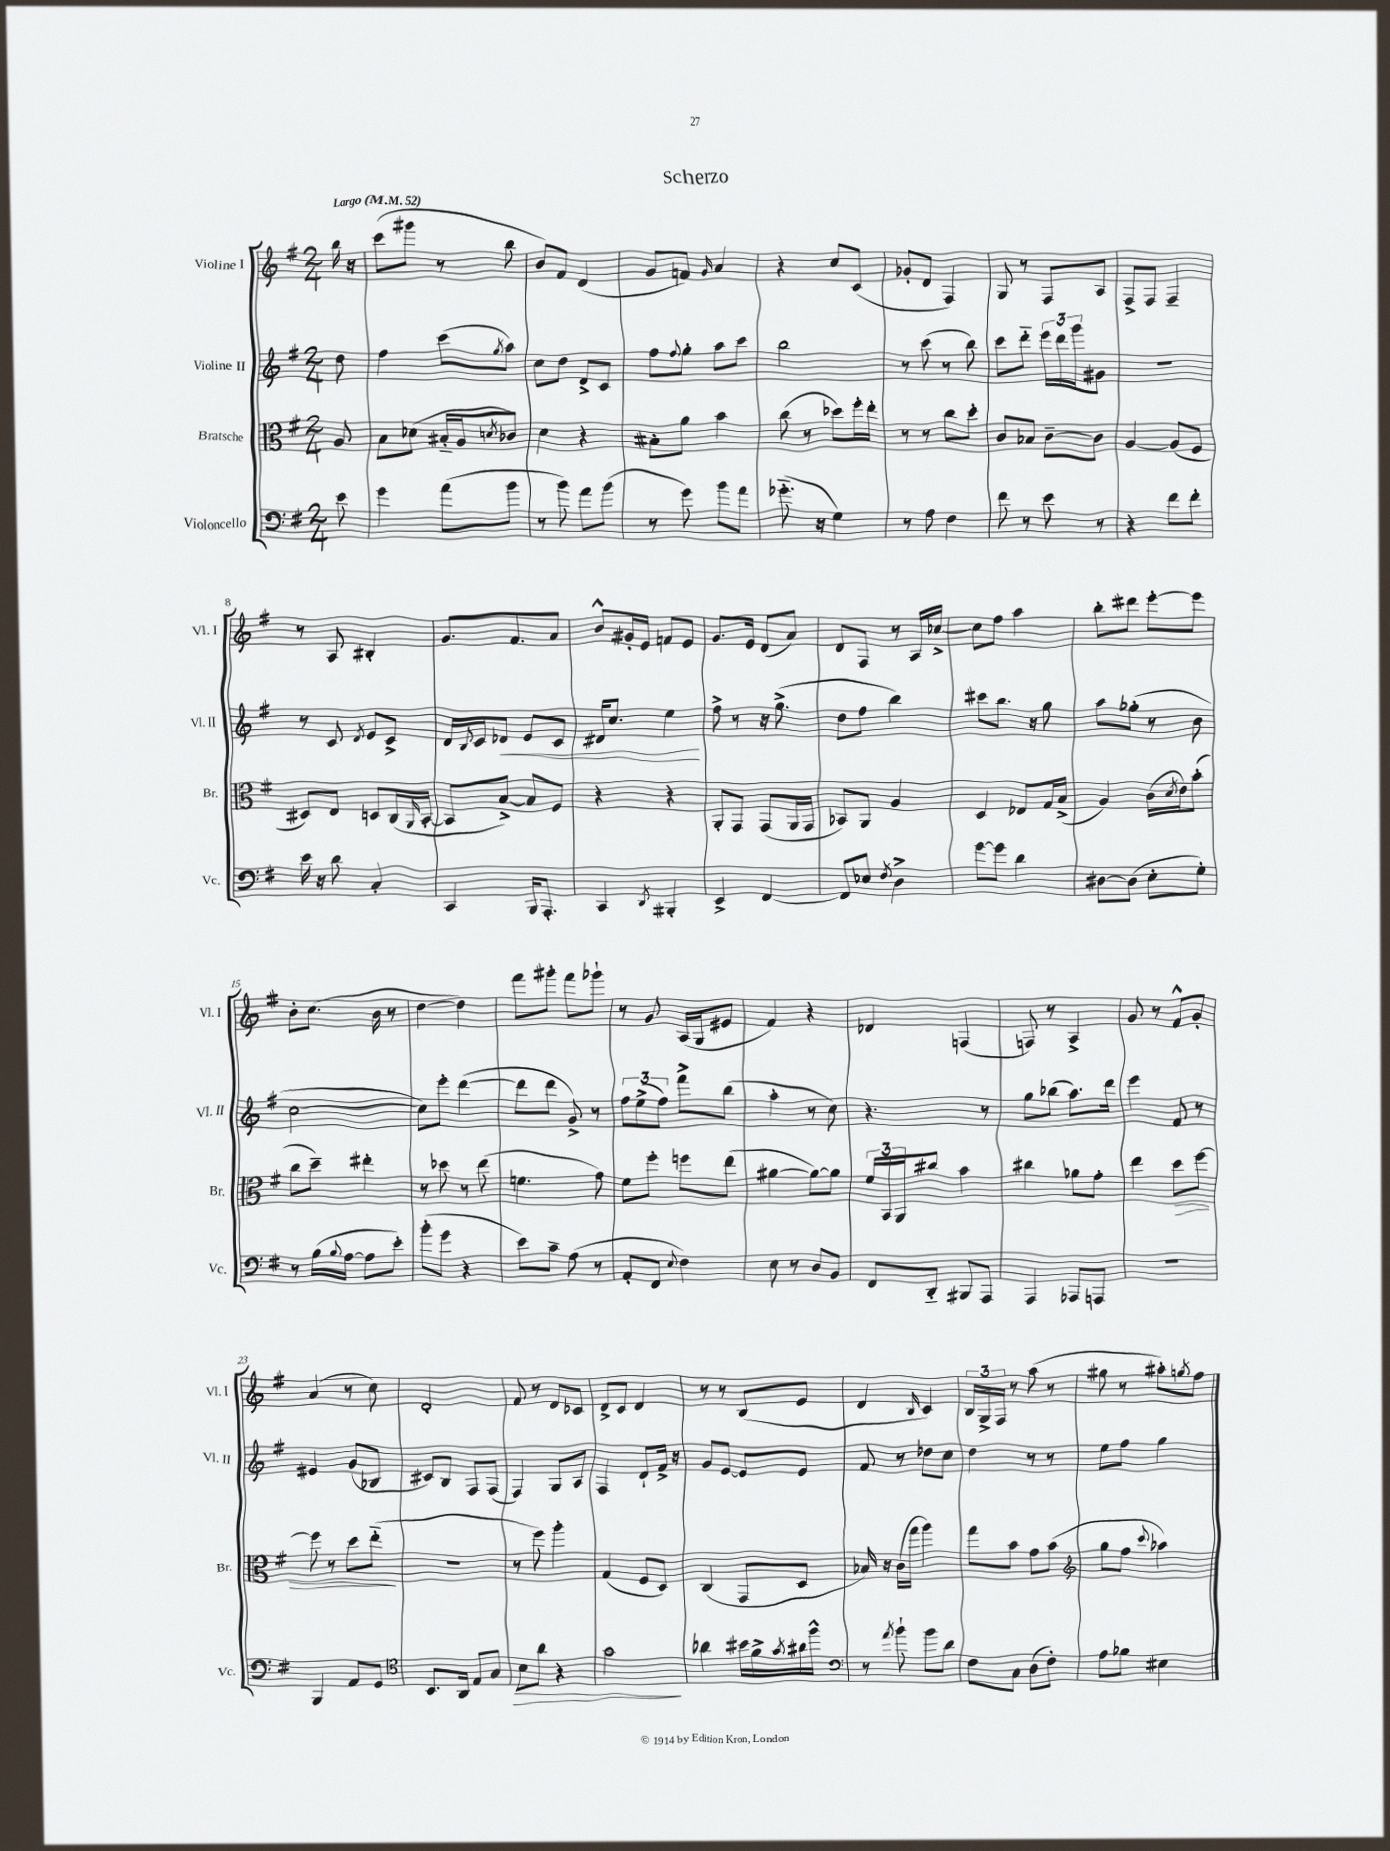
\header { title = "Scherzo" }
<<
\new StaffGroup <<
\new Staff = "s0" \with { instrumentName = "Violine I" shortInstrumentName = "Vl. I" } {
    \clef treble \key g \major \numericTimeSignature \time 2/4 \partial 8 \tempo "Largo" 4 = 52
    b''16 r16 |
    c'''8( gis'''8 r8 b''8 |
    b'8) fis'8 d'4( |
    g'8 f'8) \grace { g'16 } a'4 |
    r4 c''8 c'8( |
    ges'8-. d'8 fis4) |
    g8 r8 fis8 a8 |
    fis8-> fis8 fis4-- |
    r8 a8 bis4-. |
    g'8. fis'8. a'8 |
    b'8-^ gis'16-. e'16 f'8 e'8 |
    g'8. e'16 d'8( a'8) |
    d'8 fis8 r8 a16 ces''16~-> |
    ces''8 fis''8 a''4 |
    b''8-. dis'''8 e'''8~-. e'''8 |
    b'8-. c''8.( b'16 r8 |
    d''4~ d''4) |
    fis'''8 gis'''8-. fis'''8 ges'''8-! |
    r8 g'8 a16( g16 eis'8 |
    fis'4) r4 |
    des'4 f4( |
    f8) r8 a4-> |
    g'8 r8 fis'8-^ g'8-. |
    a'4( r8 c''8) |
    d'2-. |
    fis'8 r8 d'8 ces'8 |
    d'8-> c'8 d'4 |
    r8 r8 b8( e'8 |
    d'4 \grace { b16 } c'4) |
    \tuplet 3/2 { b16 g16-> fis16 } r8 a''8( r8 |
    gis''8 r8 ais''8-.) \acciaccatura { g''8 } fis''8 \bar "|." |
}
\new Staff = "s1" \with { instrumentName = "Violine II" shortInstrumentName = "Vl. II" } {
    \clef treble \key g \major \numericTimeSignature \time 2/4 \partial 8
    d''8 |
    fis''4 c'''8( \acciaccatura { g''8 } a''8) |
    c''8 d''8 d'8-> c'8 |
    fis''8 \appoggiatura { fis''8 } g''8-. a''8 c'''8 |
    b''2 |
    r8 c'''8( r8 b''8) |
    c'''8 d'''8-_ \tuplet 3/2 { e'''16 d'''16 g'''16 } gis'8 |
    R2 |
    r8 c'8 \acciaccatura { d'8 } e'8 c'8-> |
    d'16 \appoggiatura { b8 } c'16 des'8\< e'8 c'8 |
    dis'16 c''8. e''4\! |
    fis''8-> r8 r16 g''8.->( |
    d''8 fis''8 b''4) |
    cis'''8 b''8. r16 g''8 |
    a''8 ges''8-.( r8 b'8 |
    c''2~ |
    c''8) e'''8-. d'''4~( |
    d'''8 d'''8 g'8->) r8 |
    \tuplet 3/2 { fis''8 e''8->( fis''8) } fis'''8-> b''8( |
    a''4-. r8 c''8) |
    r4. r8 |
    g''8 bes''8( a''8.) d'''16 |
    e'''4 fis'8 r8 |
    eis'4 g'8( bes8 |
    cis'8) b8 fis8 fis8( |
    fis4) g8 a8 |
    fis4 d'8-! fis'16-> r16 |
    g'8 e'8~ e'8 e'8 |
    fis'8 r8 des''8 c''8 |
    d''4 r8 r8 |
    e''8 fis''8 g''4 \bar "|." |
}
\new Staff = "s2" \with { instrumentName = "Bratsche" shortInstrumentName = "Br." } {
    \clef alto \key g \major \numericTimeSignature \time 2/4 \partial 8
    a8 |
    b8 des'8( bis16-_ a16 \acciaccatura { d'8 } ces'8) |
    d'4 r4 |
    bis8-. a'8 b'4 |
    c''8( r8 des''8) fis''16-. e''16-. |
    r8 r8 c''8 d''8-. |
    c'8 bes8 c'8~-- c'8 |
    a4~ a8( fis8 |
    dis8) e8 d8 c16( \grace { a,16 } b,16~-. |
    b,8 b8~->) b8 fis8 |
    r4 r4 |
    a,8-. g,8 g,8( a,16 g,16 |
    bes,8) a,8 a4 |
    d4 ees8 g16 b16->( |
    a4) c'16( \acciaccatura { d'8 } e'16) b'8-.( |
    c''8 d''8--) eis''4-. |
    r8 des''8 r8 e''8( |
    f'4. g'8) |
    fis'8 fis''8-. f''8 e''8( |
    ais'4~ ais'8~) ais'8 |
    \tuplet 3/2 { fis'16 b,16 a,16 } cis''8 b'4 |
    cis''4 aes'8 g'8-. |
    e''4 d''8\> fis''8~ |
    fis''8 r8 d''8 e''8-_\!( |
    r2 |
    r8 fis''8) a''4-. |
    g4( fis8 d8) |
    c4( g,8 d8 |
    bes16) r16 c'16( g''16 a''4) |
    g''8 b'8 g'8 b'8( |
    \clef treble g''8 fis''8 \appoggiatura { c'''8 } aes''4) \bar "|." |
}
\new Staff = "s3" \with { instrumentName = "Violoncello" shortInstrumentName = "Vc." } {
    \clef bass \key g \major \numericTimeSignature \time 2/4 \partial 8
    e'8 |
    g'4 a'8( b'8 |
    r8 b'8) a'8 b'8( |
    r8 g'8) b'8 a'8 |
    ges'8.-_( r16 g4) |
    r8 a8 fis4 |
    fis'8 r8 e'8 r8 |
    r4 fis'8 fis'8-. |
    e'16 r16 d'8 c4-. |
    c,4 b,,16 a,,8.-. |
    c,4 \acciaccatura { d,8 } bis,,4-. |
    e,4-> fis,4~ |
    fis,8 ees8 \acciaccatura { fis8 } d4-> |
    g'8~ g'8 d'4 |
    dis8~ dis8( e8-. g8-.) |
    r8 b16( \appoggiatura { b8 } a16~ a8 e'8-.) |
    b'8-.( g'8 r4 |
    e'8) c'8-- a8( r8 |
    a,8-. fis,8 \appoggiatura { e8 } fis4) |
    e8 r8 d8 b,8 |
    fis,8 d,8-_ bis,,8 a,,8 |
    a,,4 aes,,8 a,,8 |
    R2 |
    b,,4 a,8 g,8 |
    \clef tenor b,8. a,16 e8 g8 |
    b8\> a'8 r4 |
    g'2\! |
    aes'4 bis'16 fis'16-> \acciaccatura { g'8 } ais'16 fis''16-^ |
    \clef bass r8 \acciaccatura { a'8 } b'8-! b'8 d'8 |
    fis8 c8 d8( fis8-.) |
    a8 bes8 eis4 \bar "|." |
}
>>
>>
